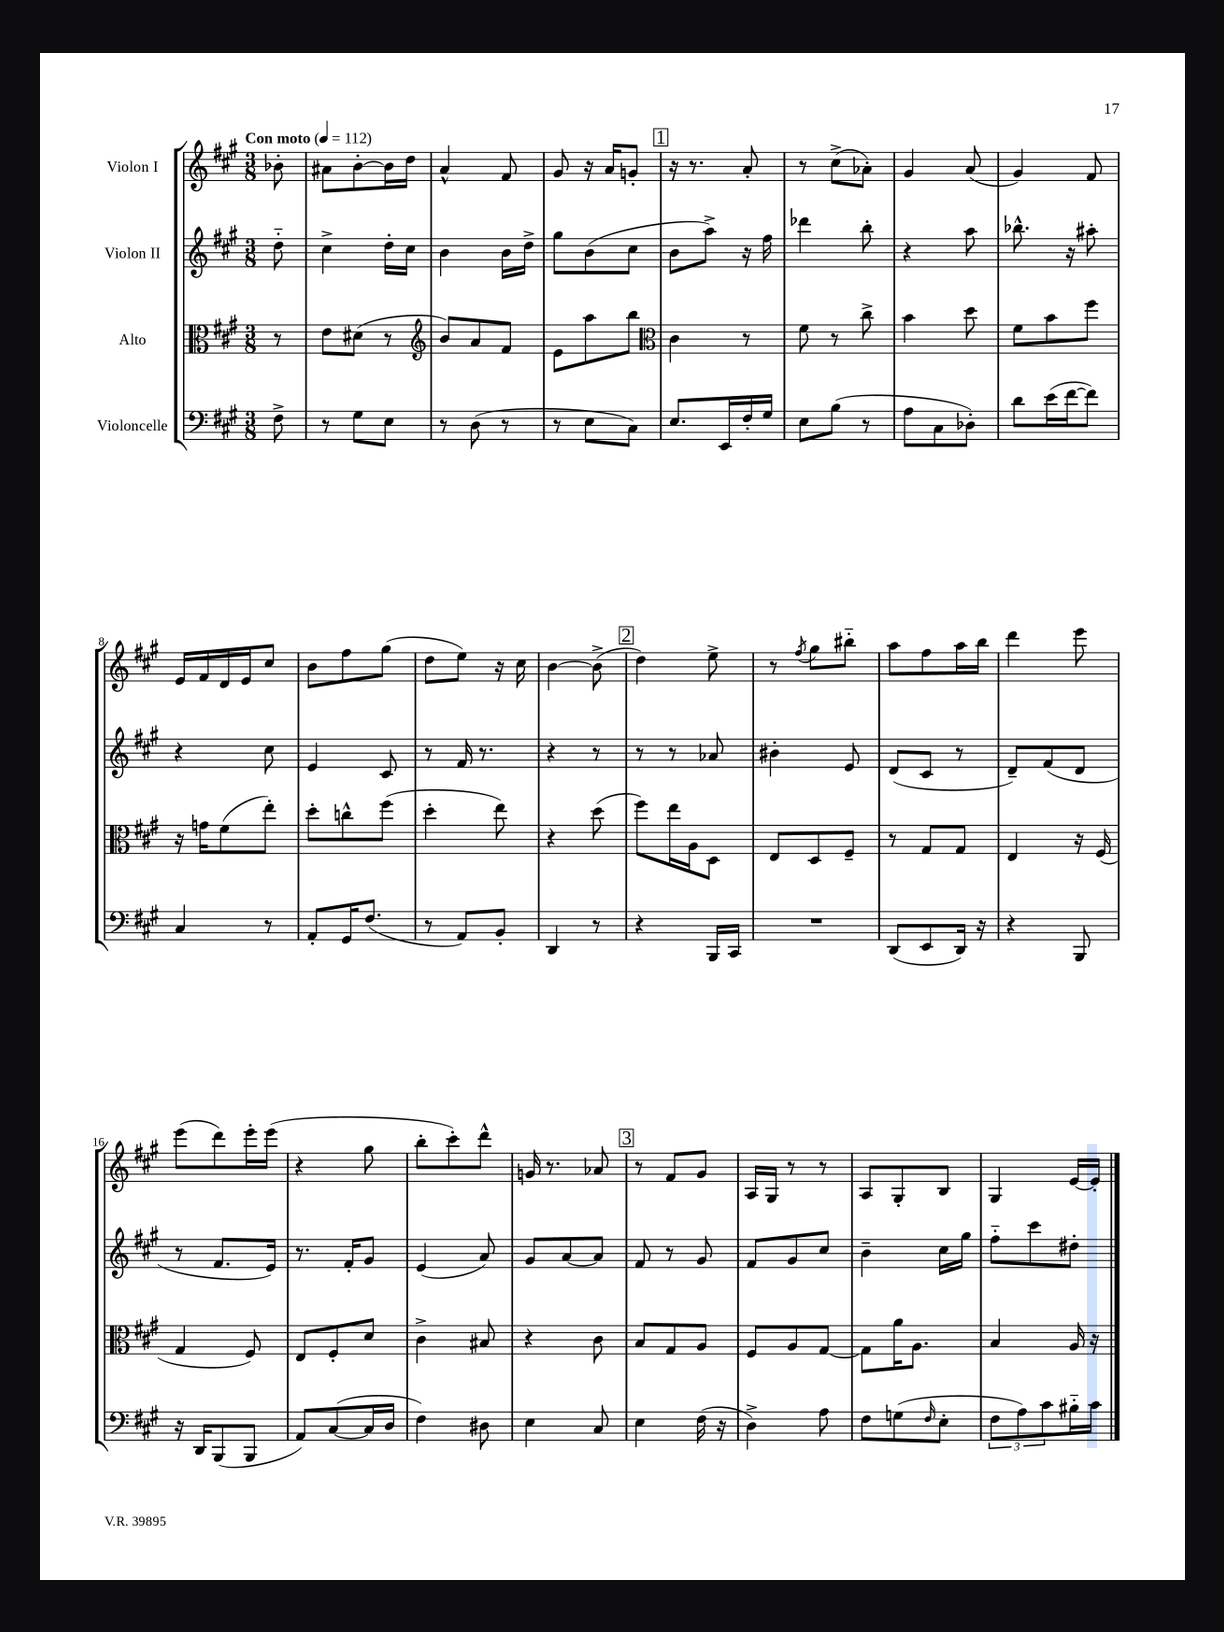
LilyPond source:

<<
\new StaffGroup <<
\new Staff = "s0" \with { instrumentName = "Violon I" } {
    \clef treble \key a \major \numericTimeSignature \time 3/8 \partial 8 \tempo "Con moto" 4 = 112
    bes'8-. |
    ais'8 b'8~-. b'16 d''16 |
    a'4-^ fis'8 |
    gis'8 r16 a'16 g'8-. |
    \mark \markup { \box "1" } r16 r8. a'8-. |
    r8 cis''8->( aes'8-.) |
    gis'4 a'8( |
    gis'4) fis'8 |
    e'16 fis'16 d'16 e'16 cis''8 |
    b'8 fis''8 gis''8( |
    d''8 e''8) r16 cis''16 |
    b'4~ b'8->( |
    \mark \markup { \box "2" } d''4) e''8-> |
    r8 \acciaccatura { fis''8 } gis''8 bis''8-_ |
    a''8 fis''8 a''16 b''16 |
    d'''4 e'''8 |
    e'''8( d'''8) e'''16-. e'''16( |
    r4 gis''8 |
    b''8-. cis'''8-.) d'''8-^ |
    g'16 r8. aes'8 |
    \mark \markup { \box "3" } r8 fis'8 gis'8 |
    a16 gis16 r8 r8 |
    a8 gis8-. b8 |
    gis4 e'16~ e'16-. \bar "|." |
}
\new Staff = "s1" \with { instrumentName = "Violon II" } {
    \clef treble \key a \major \numericTimeSignature \time 3/8 \partial 8
    d''8-_ |
    cis''4-> d''16-. cis''16 |
    b'4 b'16 d''16-> |
    gis''8 b'8( cis''8 |
    \mark \markup { \box "1" } b'8 a''8->) r16 fis''16 |
    des'''4 b''8-. |
    r4 a''8 |
    bes''8.-^ r16 ais''8-. |
    r4 cis''8 |
    e'4 cis'8 |
    r8 fis'16 r8. |
    r4 r8 |
    \mark \markup { \box "2" } r8 r8 aes'8 |
    bis'4-. e'8 |
    d'8( cis'8 r8 |
    d'8--) fis'8( d'8 |
    r8 fis'8. e'16) |
    r8. fis'16-. gis'8 |
    e'4( a'8) |
    gis'8 a'8~ a'8 |
    \mark \markup { \box "3" } fis'8 r8 gis'8 |
    fis'8 gis'8 cis''8 |
    b'4-- cis''16 gis''16 |
    fis''8-_ cis'''8 dis''8-. \bar "|." |
}
\new Staff = "s2" \with { instrumentName = "Alto" } {
    \clef alto \key a \major \numericTimeSignature \time 3/8 \partial 8
    r8 |
    e'8 dis'8( r8 |
    \clef treble b'8) a'8 fis'8 |
    e'8 a''8 b''8 |
    \mark \markup { \box "1" } \clef alto cis'4 r8 |
    fis'8 r8 cis''8-> |
    b'4 d''8 |
    fis'8 b'8 fis''8 |
    r16 g'16 fis'8( e''8-.) |
    d''8-. c''8-^ fis''8( |
    d''4-. e''8) |
    r4 d''8( |
    \mark \markup { \box "2" } fis''8) e''16 a16 d8 |
    e8 d8 fis8-- |
    r8 gis8 gis8 |
    e4 r16 fis16( |
    gis4 fis8) |
    e8 fis8-. d'8 |
    cis'4-> bis8 |
    r4 cis'8 |
    \mark \markup { \box "3" } b8 gis8 a8 |
    fis8 a8 gis8~ |
    gis8 a'16 a8. |
    b4 a16 r16 \bar "|." |
}
\new Staff = "s3" \with { instrumentName = "Violoncelle" } {
    \clef bass \key a \major \numericTimeSignature \time 3/8 \partial 8
    fis8-> |
    r8 gis8 e8 |
    r8 d8( r8 |
    r8 e8 cis8) |
    \mark \markup { \box "1" } e8. e,16 fis16-. gis16 |
    e8 b8( r8 |
    a8 cis8 des8-.) |
    d'8 e'16( fis'16~ fis'8) |
    cis4 r8 |
    a,8-. gis,16 fis8.( |
    r8 a,8) b,8-. |
    d,4 r8 |
    \mark \markup { \box "2" } r4 b,,16 cis,16 |
    R4. |
    d,8( e,8 d,16) r16 |
    r4 b,,8 |
    r16 d,16 b,,8( b,,8 |
    a,8) cis8~( cis16 d16 |
    fis4) dis8 |
    e4 cis8 |
    \mark \markup { \box "3" } e4 fis16( r16 |
    d4->) a8 |
    fis8 g8( \grace { fis16 } e8-. |
    \tuplet 3/2 { fis8 a8) cis'8 } bis16-_ cis'16 \bar "|." |
}
>>
>>
